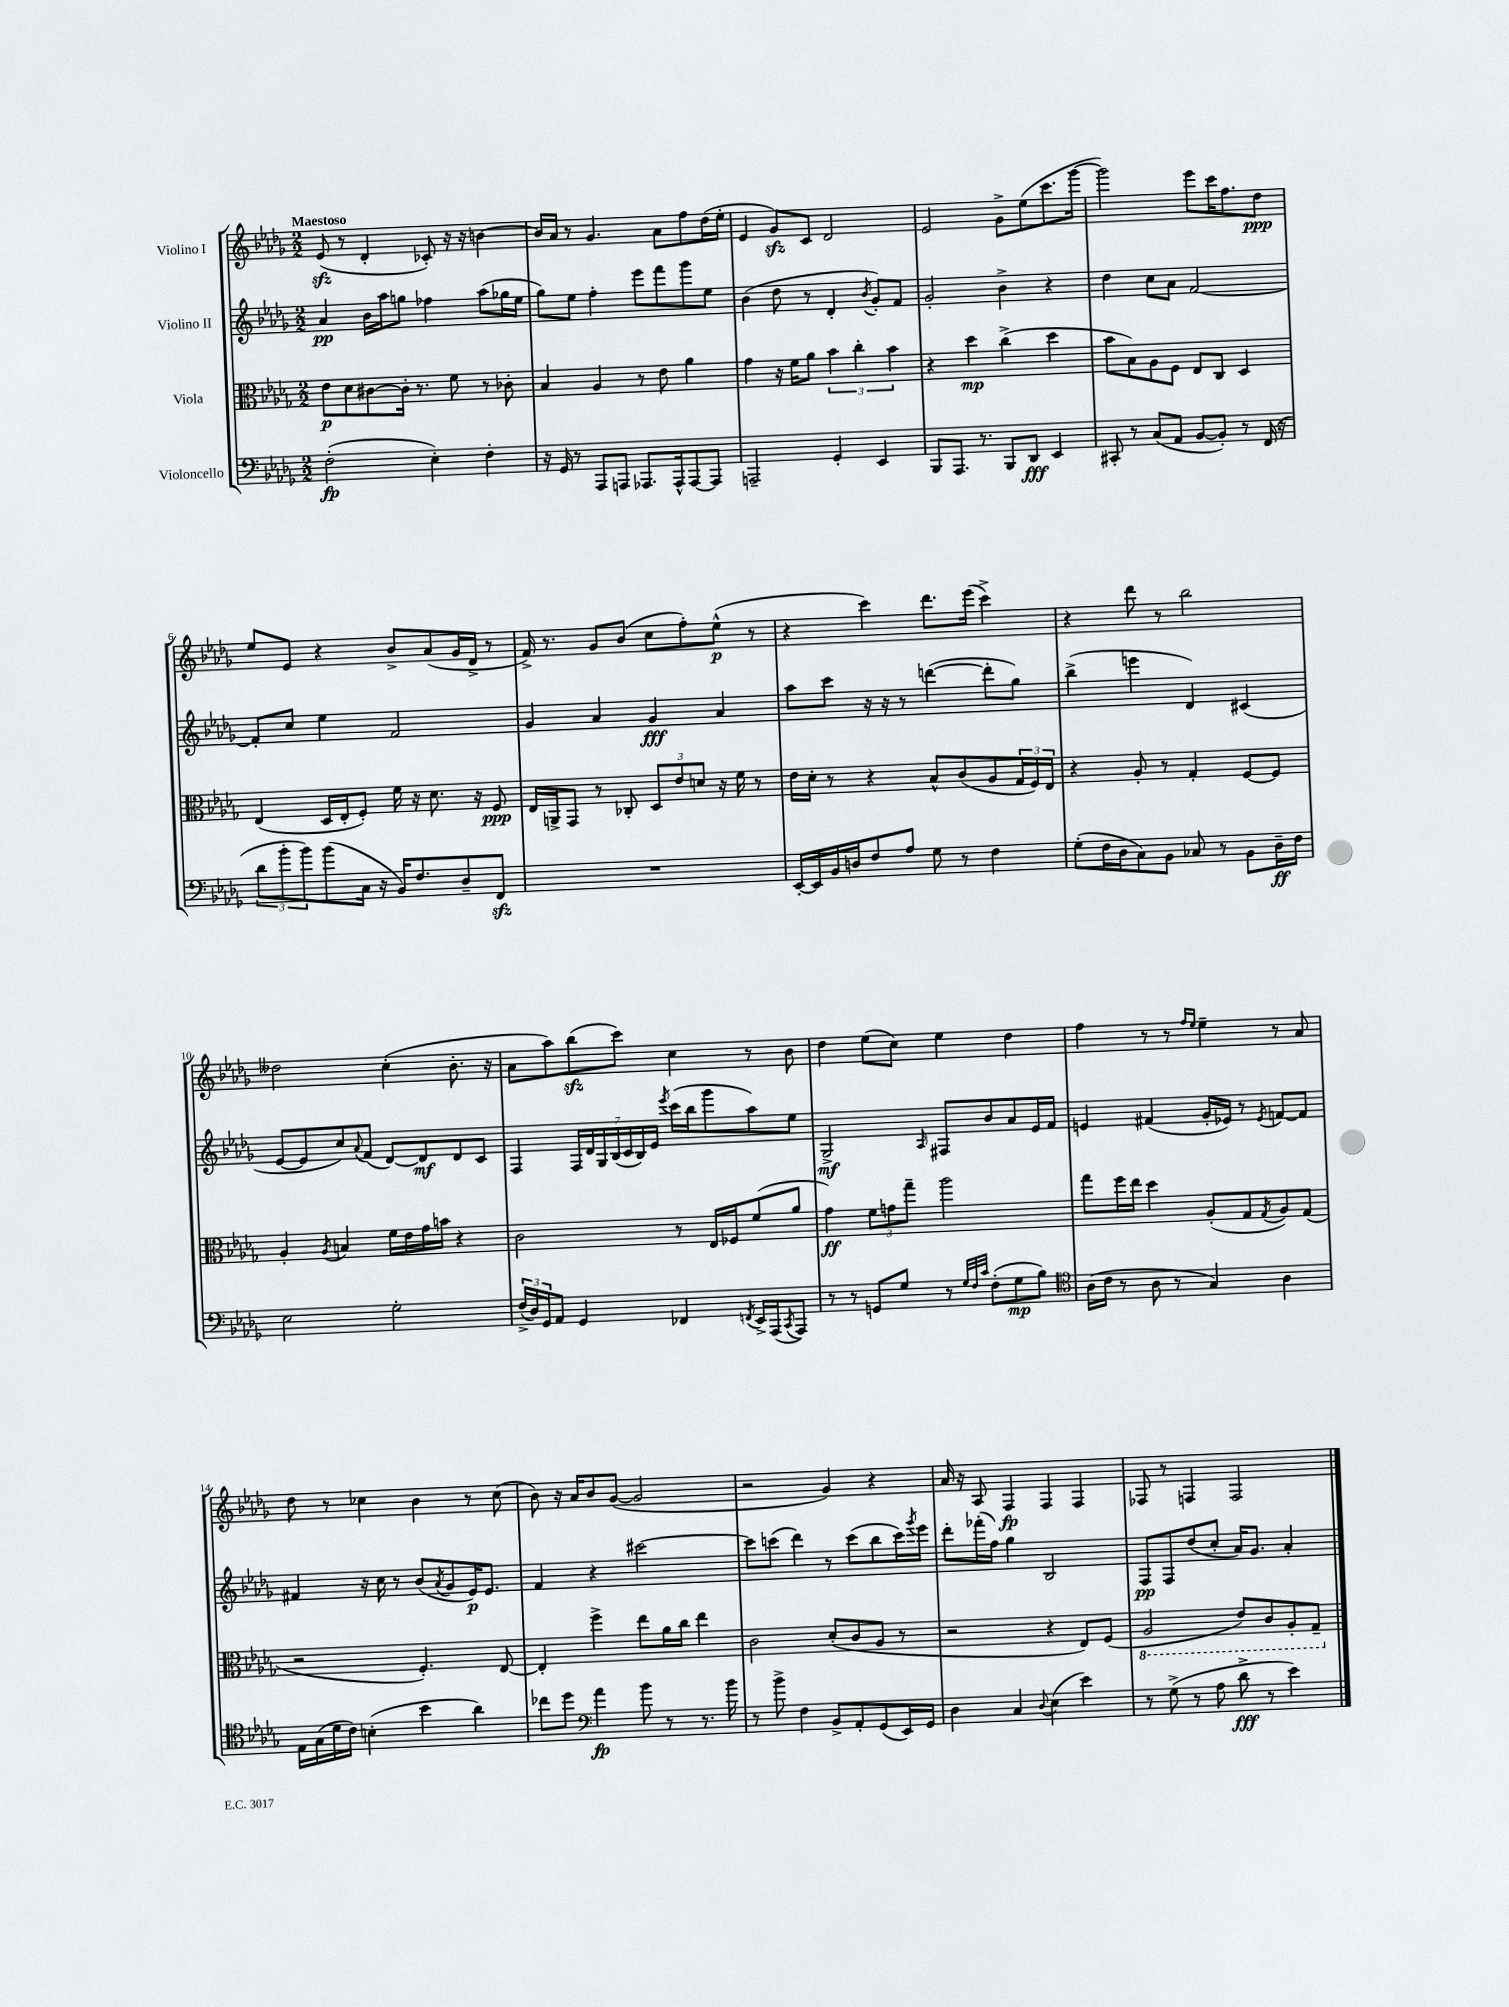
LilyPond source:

<<
\new StaffGroup <<
\new Staff = "s0" \with { instrumentName = "Violino I" } {
    \clef treble \key des \major \numericTimeSignature \time 2/2 \tempo "Maestoso"
    ees'8\sfz( r8 des'4-. ces'8-.) r16 r16 b'4~ |
    b'16 aes'16 r8 ges'4. aes'8 f''8 des''16( ees''16-. |
    ees'4 ges'8\sfz) c'8 des'2 |
    ees'2 ges'8-> ees''8( c'''8. ges'''16~ |
    ges'''2) ees'''8 c'''16 f''8. des''8\ppp |
    ees''8 ees'8 r4 bes'8-> aes'8( ges'16 des'16-> r8 |
    f'16->) r8. ges'8 bes'8( c''8 f''8-.) ees''8-^\p( r8 |
    r4 c'''4) des'''8. ees'''16( c'''4->) |
    r4 des'''8 r8 bes''2 |
    deses''2 c''4-.( bes'8.-. r16 |
    aes'8 aes''8) bes''8\sfz( c'''8) c''4 r8 bes'8 |
    des''4 ees''8( c''8) ees''4 des''4 |
    f''4 r8 r8 \grace { f''16 ees''16 } ees''4-- r8 aes'8 |
    des''8 r8 ces''4 bes'4 r8 ces''8( |
    bes'8) r16 aes'16 bes'8 ges'8~( ges'2 |
    r2 ges'4) r4 |
    aes'16 r16 aes8 f4\fp f4 f4 |
    fes8 r8 f4 f2 \bar "|." |
}
\new Staff = "s1" \with { instrumentName = "Violino II" } {
    \clef treble \key des \major \numericTimeSignature \time 2/2
    aes'4\pp bes'16 aes''16 g''8 fes''4 aes''8( ges''16 ees''16 |
    ges''8) ees''8 f''4-. ees'''8 f'''8 ges'''8 ees''8 |
    bes'4( des''8 r8 des'4-. \acciaccatura { bes'8 } ges'8-.) f'8 |
    ges'2-. bes'4-> r4 |
    des''4 c''8 aes'8 f'2~ |
    f'8-. c''8 ees''4 f'2 |
    ges'4 aes'4 ges'4\fff aes'4 |
    aes''8 c'''8 r16 r16 r8 d'''4~( d'''8-. ges''8) |
    bes''4->( e'''4 des'4) cis'4( |
    ees'8~ ees'8 c''8) \appoggiatura { aes'8 } f'8( des'8~) des'8\mf des'8 c'8 |
    f4 \tuplet 7/4 { f16 des'16 ges16 bes16( c'16 bes16) ees'16 } \acciaccatura { ees'''8 } c'''16( bes''16 ges'''8 aes''8) ees''8 |
    ges2->\mf \grace { aes16 } fis8 bes'8 aes'8 ees'16 f'16 |
    e'4 fis'4( ges'16-. ees'16) r8 \acciaccatura { ees'8 } f'8~ f'8 |
    fis'4 r16 c''16 r8 bes'8( \acciaccatura { aes'8 } ges'8 ees'16\p) ees'8. |
    f'4 r4 cis'''2~ |
    cis'''8 c'''8( des'''4) r8 c'''8( bes''8 c'''16) \acciaccatura { ges'''8 } ees'''16 |
    des'''8-. fes'''16-.( f''16) ges''4 bes2 |
    f8\pp f8 des''8( c''8-. aes'16) ges'8. aes'4-. \bar "|." |
}
\new Staff = "s2" \with { instrumentName = "Viola" } {
    \clef alto \key des \major \numericTimeSignature \time 2/2
    ees'8\p des'8 cis'8~ cis'16-. r8. f'8 r8 ces'8-. |
    bes4 aes4 r8 ees'8 aes'4 |
    ges'4 r16 f'16 aes'8 \tuplet 3/2 { bes'4 c''4-. bes'4 } |
    r4 des''4\mp c''4->( des''4 |
    bes'8 bes8) aes8 f8 ees8 c8 des4 |
    ees4( des16 ees16-. f8-.) f'16 r16 des'8. r16 f8\ppp |
    ees16 a,16-> ges,8 r8 ces8-. \tuplet 3/2 { des8 ees'8 d'8 } r16 f'16 r8 |
    ees'16 des'16-. r8 r4 bes8-^ c'8( aes8 \tuplet 3/2 { ges16 f16) ees16 } |
    r4 aes8-. r8 ges4-. f8~ f8 |
    aes4-. \acciaccatura { aes8 } b4 f'16 ees'16 ges'16 b'16 r4 |
    c'2 r8 ees16 fes16 f'8( aes'8 |
    ges'4\ff) \tuplet 3/2 { f'8 g'8 ges''8-- } aes''2 |
    ges''8 f''16 ees''16 des''4 aes8-.( ges8 \acciaccatura { ges8 } aes8) ges8( |
    r2 f4.-.) ees8~ |
    ees4-. f''4-> ees''8 aes'16 c''16 ees''4 |
    c'2 des'8-.( c'8 aes8 r8 |
    r2 r4 ees8) f8( |
    \ottava #-1 aes,2 ees8) c8 aes,8-. ges,8-- \ottava #0 \bar "|." |
}
\new Staff = "s3" \with { instrumentName = "Violoncello" } {
    \clef bass \key des \major \numericTimeSignature \time 2/2
    f2-.\fp( ees4-.) f4-. |
    r16 ges,16 r8 aes,,8 a,,8 aes,,8. aes,,16-^ aes,,8~ aes,,8 |
    a,,2-- ges,4-. ees,4 |
    bes,,8 aes,,8. r8. bes,,8 des,8\fff ees,4 |
    cis,8-. r8 c8( aes,8 bes,8~ bes,8-.) r8 f,16( r16 |
    \tuplet 3/2 { des'8 bes'8-. bes'8) } bes'8( c16 r16 bes,16) f8. des8-- f,8\sfz |
    R1 |
    ees,16~-. ees,16 bes,16 d16 f8 aes8 ges8 r8 f4 |
    ges8-.( f16 des16 c8) bes,8 ces8 r8 bes,8 des16--\ff f16 |
    ees2 ges2-. |
    \tuplet 3/2 { f16->( des16) ges,16 } aes,8 ges,4 fes,4 \acciaccatura { f,8 } ees,16-> aes,,16( \acciaccatura { c,8 } aes,,8) |
    r8 r8 g,8 ges8 r8 \grace { ges32 f32 c'32 } f8-.( ges8\mp bes8) |
    \clef tenor aes16( c'16 r8 aes8 r8 ges4) aes4 |
    ees16 ges16( des'16 c'16) b4-.( bes'4 aes'4) |
    ces''8 des''8 \clef bass aes'4\fp bes'8 r8 r8. bes'16 |
    r8 bes'8-> f4 bes,8-> aes,8-. ges,8( ees,16) ges,16 |
    des4 c4 \appoggiatura { des8 } ees4( ees'4) |
    r8 ges8->( r8 aes8 des'8->\fff r8 ees'4) \bar "|." |
}
>>
>>
